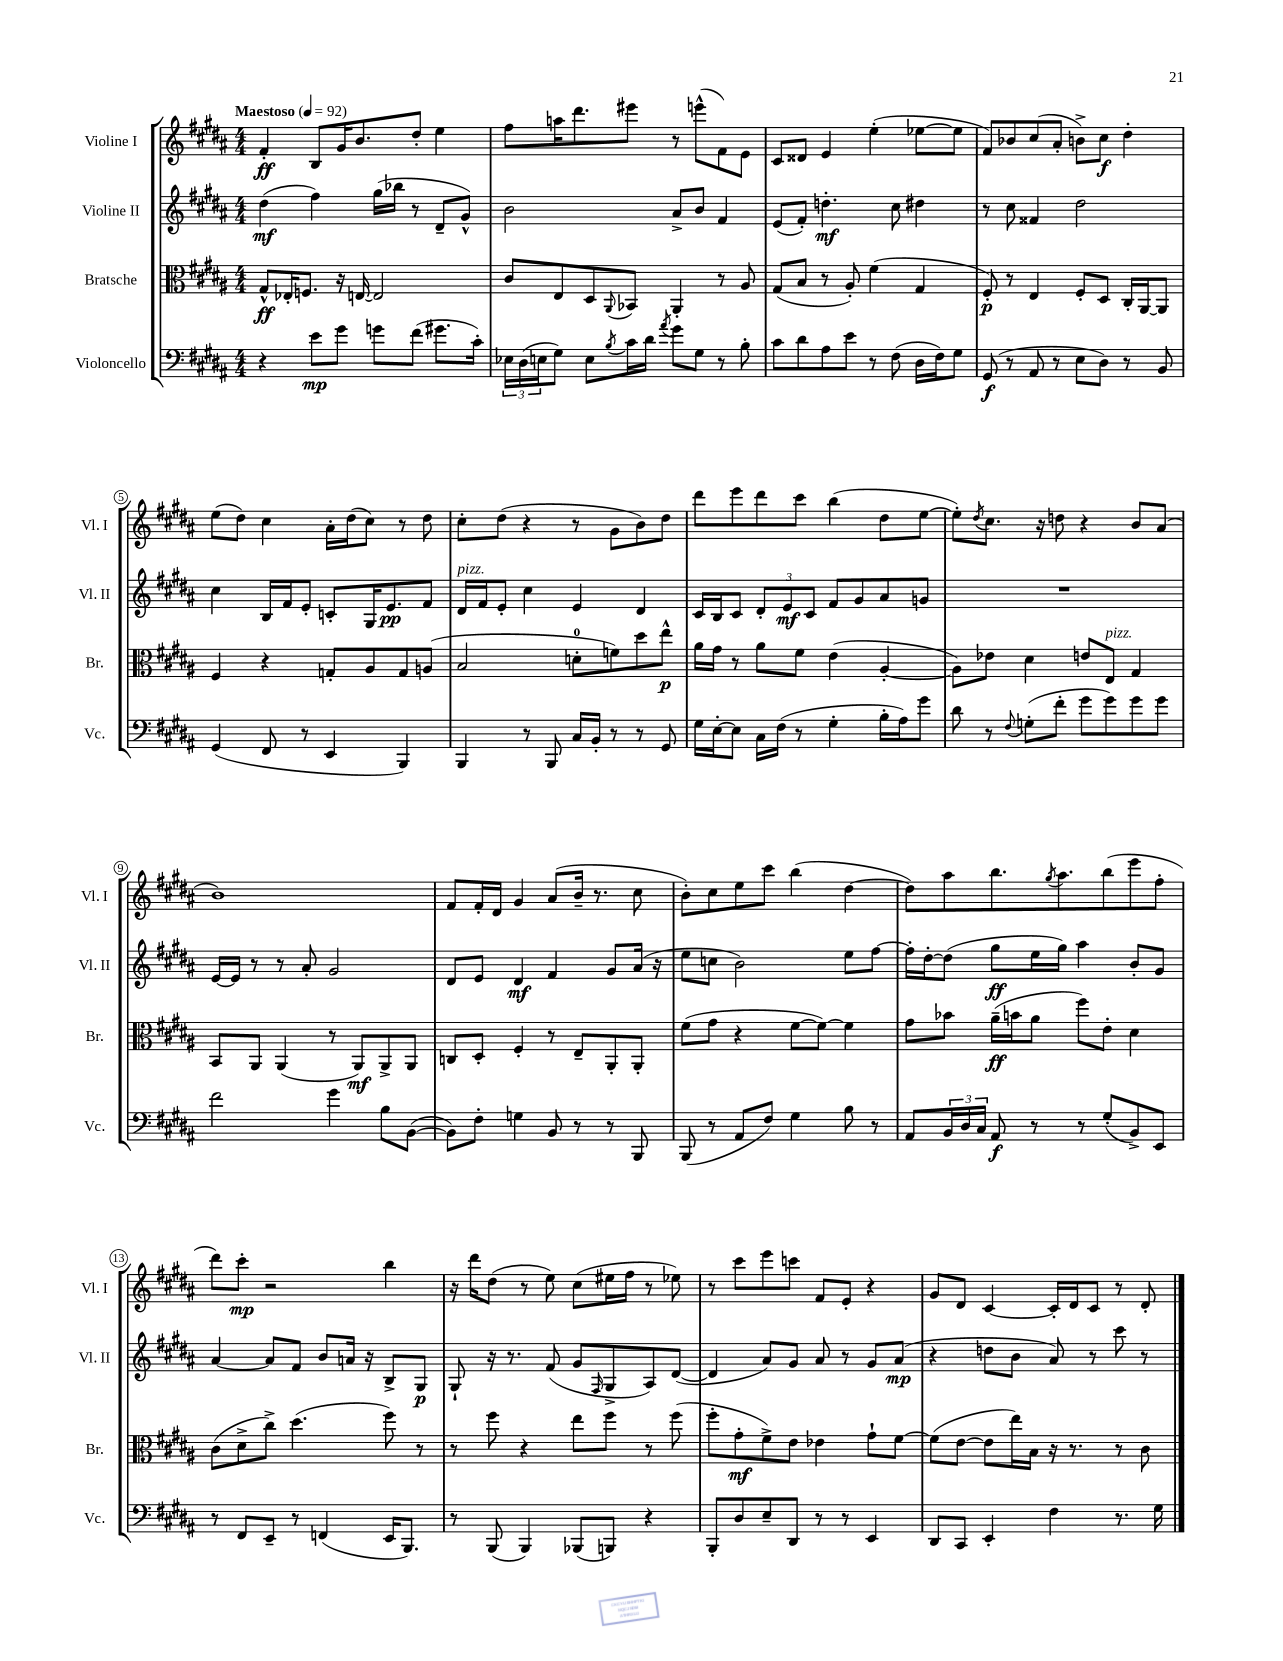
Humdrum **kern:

**kern	**dynam	**kern	**dynam	**kern	**dynam	**kern	**dynam
*part4	*part4	*part3	*part3	*part2	*part2	*part1	*part1
*staff4	*staff4	*staff3	*staff3	*staff2	*staff2	*staff1	*staff1
*I"Violoncello	*	*I"Bratsche	*	*I"Violine II	*	*I"Violine I	*
*I'Vc.	*	*I'Br.	*	*I'Vl. II	*	*I'Vl. I	*
*clefF4	*	*clefC3	*	*clefG2	*	*clefG2	*
*k[f#c#g#d#a#]	*	*k[f#c#g#d#a#]	*	*k[f#c#g#d#a#]	*	*k[f#c#g#d#a#]	*
*M4/4	*	*M4/4	*	*M4/4	*	*M4/4	*
*MM92	*	*MM92	*	*MM92	*	*MM92	*
=1	=1	=1	=1	=1	=1	=1	=1
!	!	!	!	!	!	!LO:TX:a:B:t=Maestoso	!
4r	.	8G#^^/L	ff	(4dd#\	mf	4f#'/	ff
.	.	16E-X'/K	.	.	.	.	.
.	.	8.Fn/J	.	.	.	.	.
8e\L	mp	.	.	4ff#\)	.	8B/L	.
8g#\J	.	16r	.	.	.	16g#/K	.
.	.	[16En/	.	.	.	8.b/	.
8gn\L	.	2E/]	.	(16gg#\LL	.	.	.
.	.	.	.	16bb-X\JJ	.	.	.
(8f#\J	.	.	.	8r	.	8dd#'/J	.
8.g#X\L	.	.	.	8d#~/L	.	4ee\	.
.	.	.	.	8g#^^/J)	.	.	.
16c#'\Jk)	.	.	.	.	.	.	.
=2	=2	=2	=2	=2	=2	=2	=2
24E-X\LL	.	8c#/L	.	2b\	.	8ff#\L	.
(24D#\	.	.	.	.	.	.	.
24En\J	.	.	.	.	.	.	.
8G#\J)	.	8E/	.	.	.	16aan\K	.
.	.	.	.	.	.	8.ddd#\	.
8E\L	.	8D#/	.	.	.	.	.
8qB/	.	8qqAA#/	.	.	.	.	.
16c#\L	.	8BB-X/J	.	.	.	8eee#X\J	.
16d#\JJ	.	.	.	.	.	.	.
8qa#/	.	.	.	.	.	.	.
8g#\L	.	4AA#'/	.	8a#^/L	.	8r	.
8G#\J	.	.	.	8b/J	.	(8eeen^^\L	.
8r	.	8r	.	4f#/	.	8f#\)	.
8B'\	.	8A#/	.	.	.	8e\J	.
=3	=3	=3	=3	=3	=3	=3	=3
8c#\L	.	(8G#/L	.	(8e/L	.	8c#/L	.
8d#\	.	8B/J	.	8f#'/J)	.	8d##X/J	.
8A#\	.	8r	.	4.ddn'\	mf	4e/	.
8e\J	.	8A#'/)	.	.	.	.	.
8r	.	(4f#\	.	.	.	(4ee'\	.
(8F#\	.	.	.	8cc#\	.	.	.
16D#\LL	.	4G#/	.	4dd#X\	.	[8ee-X\L	.
16F#\J)	.	.	.	.	.	.	.
8G#\J	.	.	.	.	.	8ee-\J]	.
=4	=4	=4	=4	=4	=4	=4	=4
(8GG#/	f	8F#'/)	p	8r	.	8f#/L)	.
8r	.	8r	.	8cc#\	.	8b-X/	.
8AA#/	.	4E/	.	4f##X/	.	(8cc#/	.
8r	.	.	.	.	.	8a#'/J	.
8E\L	.	8F#'/L	.	2dd#\	.	8bn^\L)	.
8D#\J)	.	8D#/J	.	.	.	8cc#\J	f
8r	.	16C#'/LL	.	.	.	4dd#'\	.
.	.	[16AA#/J	.	.	.	.	.
8BB/	.	8AA#/J]	.	.	.	.	.
!!LO:LB:g=z
=5	=5	=5	=5	=5	=5	=5	=5
(4GG#/	.	4F#/	.	4cc#\	.	(8ee\L	.
.	.	.	.	.	.	8dd#\J)	.
8FF#/	.	4r	.	16B/LL	.	4cc#\	.
.	.	.	.	16f#/J	.	.	.
8r	.	.	.	8e'/J	.	.	.
4EE/	.	8Gn'/L	.	8cn'/L	.	16a#'\LL	.
.	.	.	.	.	.	(16dd#\J	.
.	.	8A#/	.	16G#/K	.	8cc#\J)	.
.	.	.	.	8.e/	pp	.	.
4BBB/)	.	8G/	.	.	.	8r	.
.	.	(8An/J	.	8f#/J	.	8dd#\	.
=6	=6	=6	=6	=6	=6	=6	=6
!	!	!	!	!LO:TX:a:i:t=pizz.	!	!	!
4BBB/	.	2B/	.	16d#/LL	.	8cc#'\L	.
.	.	.	.	16f#/J	.	.	.
.	.	.	.	8e'/J	.	(8dd#\J	.
8r	.	.	.	4cc#\	.	4r	.
8BBB/	.	.	.	.	.	.	.
16C#/LL	.	8dn'\L	.	4e/	.	8r	.
16BB'/JJ	.	.	.	.	.	.	.
8r	.	8fn\)	.	.	.	8g#\L	.
8r	.	8dd#\	.	4d#/	.	8b\)	.
8GG#/	.	8ee^^\J	p	.	.	8dd#\J	.
=7	=7	=7	=7	=7	=7	=7	=7
16G#\LL	.	16a#\LL	.	16c#/LL	.	8ddd#\L	.
[16E'\J	.	16g#\JJ	.	16B/J	.	.	.
8E\J]	.	8r	.	8c#/J	.	8eee\	.
16C#\LL	.	8a#\L	.	12d#'/L	.	8ddd#\	.
(16F#\JJ	.	.	.	.	.	.	.
.	.	.	.	12e/	mf	.	.
8r	.	8f#\J	.	.	.	8ccc#\J	.
.	.	.	.	12c#/J	.	.	.
4G#'\	.	(4e\	.	8f#/L	.	(4bb\	.
.	.	.	.	8g#/	.	.	.
16B'\LL	.	[4A#'/	.	8a#/	.	8dd#\L	.
16A#\J)	.	.	.	.	.	.	.
8g#\J	.	.	.	8gn/J	.	[8ee\J	.
=8	=8	=8	=8	=8	=8	=8	=8
8d#\	.	8A#\L])	.	1r	.	8ee'\L])	.
.	.	.	.	.	.	8qdd#/	.
8r	.	8e-X\J	.	.	.	8.cc#\J	.
8qqF#/	.	.	.	.	.	.	.
(8Gn'\L	.	4d#\	.	.	.	.	.
.	.	.	.	.	.	16r	.
8f#'\J	.	.	.	.	.	8ddn\	.
8g#\L	.	8en/L	.	.	.	4r	.
!	!	!LO:TX:a:i:t=pizz.	!	!	!	!	!
8g#\)	.	8E/J	.	.	.	.	.
8g#\	.	4G#/	.	.	.	8b/L	.
8g#\J	.	.	.	.	.	(8a#/J	.
!!LO:LB:g=z
=9	=9	=9	=9	=9	=9	=9	=9
2f#\	.	8BB/L	.	[16e/LL	.	1b)	.
.	.	.	.	16e/JJ]	.	.	.
.	.	8AA#/J	.	8r	.	.	.
.	.	(4AA#/	.	8r	.	.	.
.	.	.	.	8a#'/	.	.	.
4g#\	.	8r	.	2g#/	.	.	.
.	.	8AA#/L)	mf	.	.	.	.
8B\L	.	8AA#^/	.	.	.	.	.
([8BB\J	.	8AA#/J	.	.	.	.	.
=10	=10	=10	=10	=10	=10	=10	=10
8BB\L])	.	8Cn/L	.	8d#/L	.	8f#/L	.
8F#'\J	.	8D#'/J	.	8e/J	.	16f#'/L	.
.	.	.	.	.	.	16d#/JJ	.
4Gn\	.	4F#'/	.	4d#/	mf	4g#/	.
8BB/	.	8r	.	4f#/	.	(8a#/L	.
8r	.	8E~/L	.	.	.	16b~/Jk	.
.	.	.	.	.	.	8.r	.
8r	.	8AA#'/	.	8g#/L	.	.	.
8BBB/	.	8AA#'/J	.	(16a#/Jk	.	8cc#\	.
.	.	.	.	16r	.	.	.
=11	=11	=11	=11	=11	=11	=11	=11
(8BBB/	.	(8f#\L	.	8ee\L	.	8b'\L)	.
8r	.	8g#\J	.	8ccn\J	.	8cc#\	.
8AA#/L	.	4r	.	2b\)	.	8ee\	.
8F#/J)	.	.	.	.	.	8ccc#\J	.
4G#\	.	[8f#\L	.	.	.	(4bb\	.
.	.	8f#\J_)	.	.	.	.	.
8B\	.	4f#\]	.	8ee\L	.	[4dd#\	.
8r	.	.	.	[8ff#\J	.	.	.
=12	=12	=12	=12	=12	=12	=12	=12
8AA#/L	.	8g#\L	.	16ff#'\LL]	.	8dd#\L])	.
.	.	.	.	[16dd#'\J	.	.	.
24BB/L	.	8b-X\J	.	(8dd#\J]	.	8aa#\	.
24D#/	.	.	.	.	.	.	.
24C#/JJ	.	.	.	.	.	.	.
8AA#/	f	(16a#~\LL	ff	8gg#\L	ff	8.bb\	.
.	.	16bn\J	.	.	.	.	.
8r	.	8a#\J	.	16ee\L	.	.	.
.	.	.	.	.	.	8qgg#/	.
.	.	.	.	16gg#\JJ)	.	8.aa#\	.
8r	.	8ff#\L)	.	4aa#\	.	.	.
(8G#'/L	.	8e'\J	.	.	.	(8bb\	.
8BB^/)	.	4d#\	.	8b'/L	.	8eee\	.
8EE/J	.	.	.	8g#/J	.	8ff#'\J	.
!!LO:LB:g=z
=13	=13	=13	=13	=13	=13	=13	=13
8r	.	(8c#\L	.	[4a#/	.	8ddd#\L)	.
8FF#/L	.	8d#^\	.	.	.	8ccc#'\J	mp
8EE~/J	.	8cc#^\J)	.	8a#/L]	.	2r	.
8r	.	(4.dd#\	.	8f#/J	.	.	.
(4FFn/	.	.	.	8b/L	.	.	.
.	.	.	.	16an/Jk	.	.	.
.	.	.	.	16r	.	.	.
16EE/KL	.	8ff#\)	.	8B^/L	.	4bb\	.
8.BBB/J)	.	.	.	.	.	.	.
.	.	8r	.	8G#/J	p	.	.
=14	=14	=14	=14	=14	=14	=14	=14
8r	.	8r	.	8G#`/	.	16r	.
.	.	.	.	.	.	16ddd#\KL	.
(8BBB/	.	8ff#\	.	16r	.	(8dd#\J	.
.	.	.	.	8.r	.	.	.
4BBB/)	.	4r	.	.	.	8r	.
.	.	.	.	(8f#/	.	8ee\)	.
(8BBB-X/L	.	8ee\L	.	8g#/L	.	(8cc#\L	.
.	.	.	.	16qqF#/	.	.	.
8BBBn/J)	.	8ff#\J	.	8G#^/	.	16ee#X\L	.
.	.	.	.	.	.	16ff#\JJ	.
4r	.	8r	.	8A#/)	.	8r	.
.	.	(8ff#\	.	([8d#/J	.	8ee-X\)	.
=15	=15	=15	=15	=15	=15	=15	=15
8BBB'/L	.	8ff#'\L	.	4d#/]	.	8r	.
8D#/	.	8g#'\	mf	.	.	8ccc#\L	.
8E~/	.	8f#^\)	.	8a#/L)	.	8eee\	.
8DD#/J	.	8e\J	.	8g#/J	.	8cccn\J	.
8r	.	4e-X\	.	8a#/	.	8f#/L	.
8r	.	.	.	8r	.	8e'/J	.
4EE/	.	8g#`\L	.	8g#/L	.	4r	.
.	.	[8f#\J	.	(8a#/J	mp	.	.
=16	=16	=16	=16	=16	=16	=16	=16
8DD#/L	.	(8f#\L]	.	4r	.	8g#/L	.
8CC#/J	.	[8e\J	.	.	.	8d#/J	.
4EE'/	.	8e\L]	.	8ddn\L	.	[4c#/	.
.	.	16ee\L)	.	8b\J	.	.	.
.	.	16B\JJ	.	.	.	.	.
4F#\	.	16r	.	8a#/)	.	16c#'/LL]	.
.	.	8.r	.	.	.	16d#/J	.
.	.	.	.	8r	.	8c#/J	.
8.r	.	8r	.	8ccc#\	.	8r	.
.	.	8c#\	.	8r	.	8d#'/	.
16G#\	.	.	.	.	.	.	.
==	==	==	==	==	==	==	==
*-	*-	*-	*-	*-	*-	*-	*-
